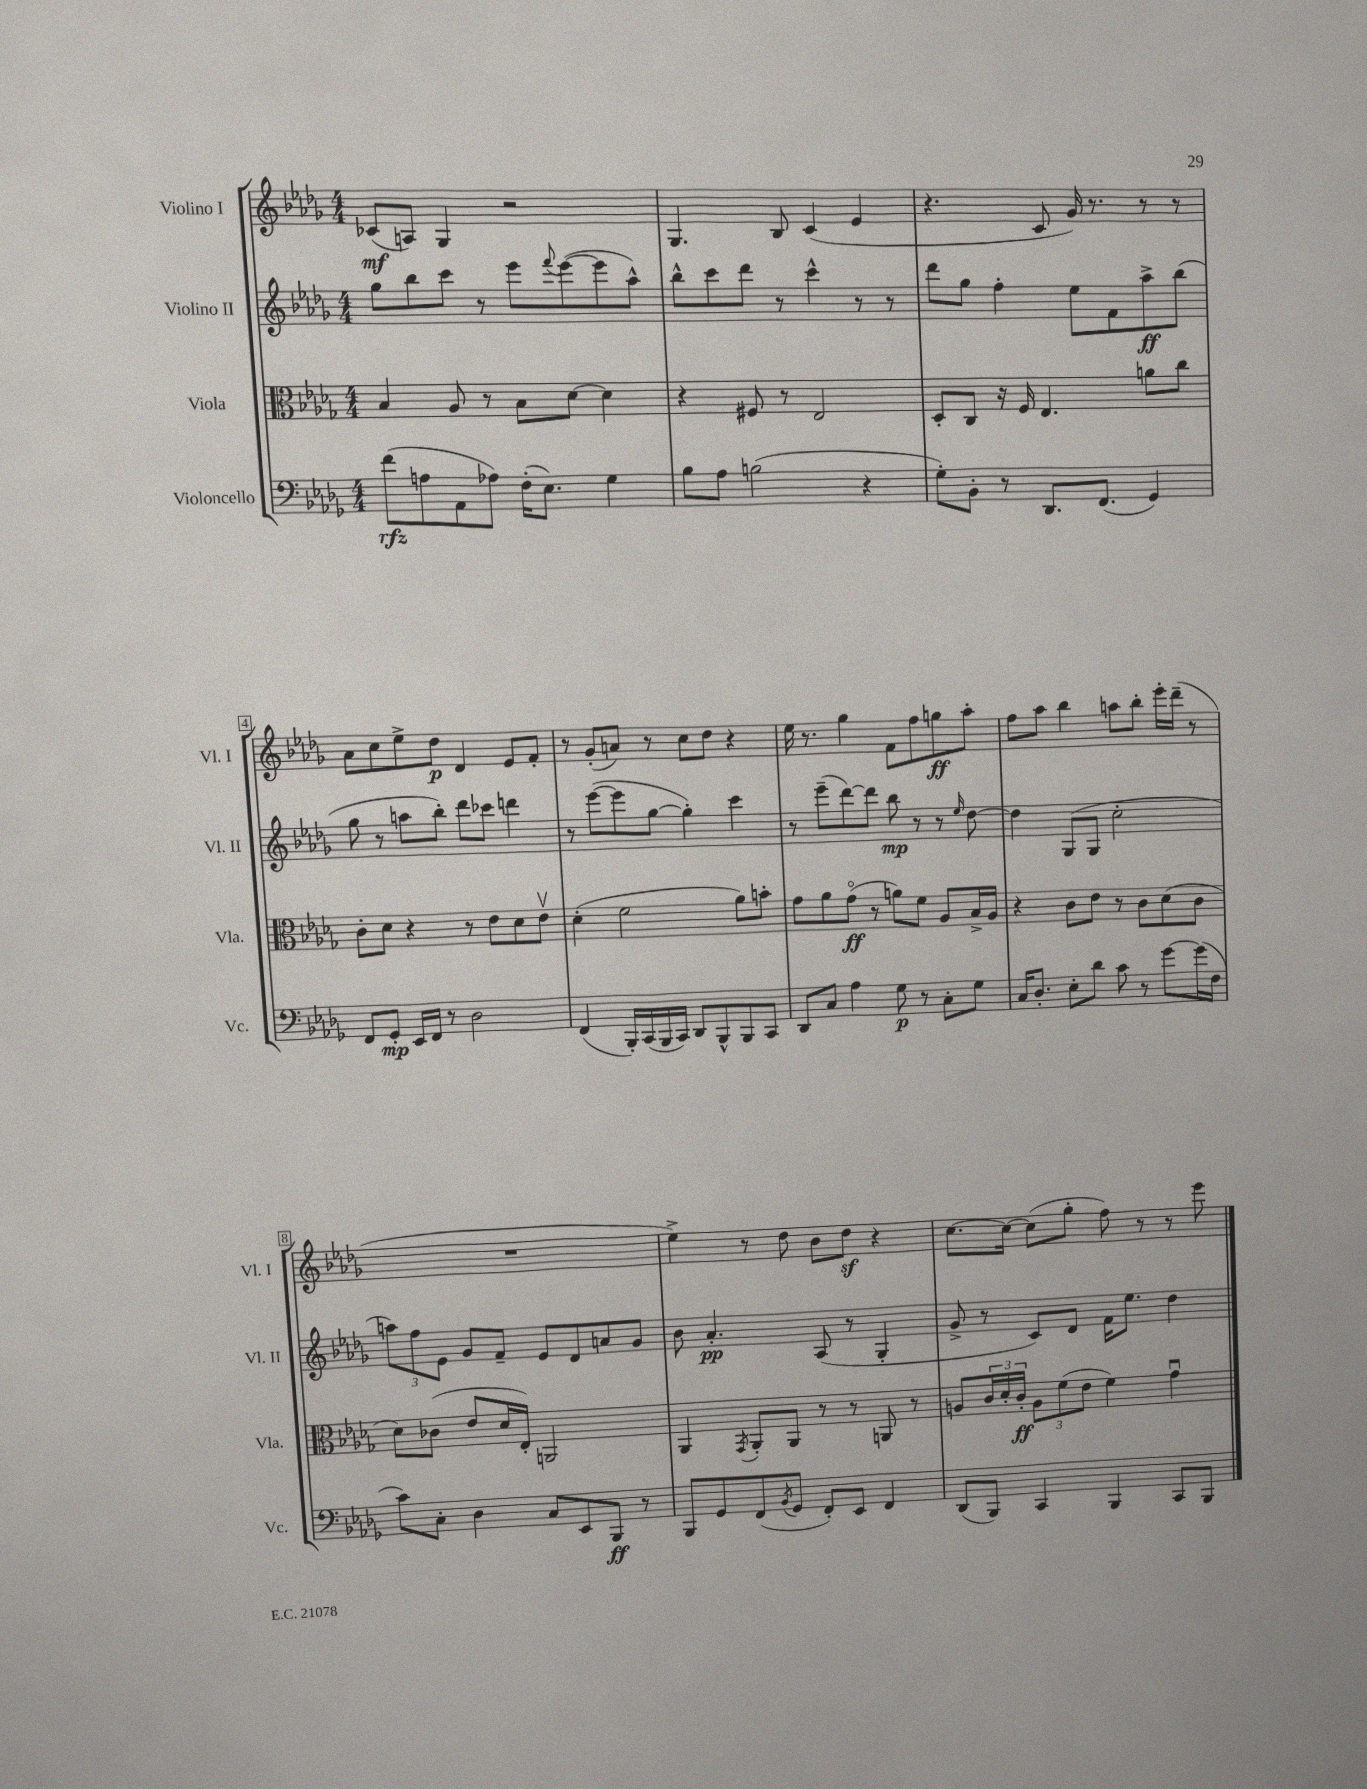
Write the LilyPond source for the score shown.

<<
\new StaffGroup <<
\new Staff = "s0" \with { instrumentName = "Violino I" shortInstrumentName = "Vl. I" } {
    \clef treble \key des \major \numericTimeSignature \time 4/4
    ces'8\mf( a8) ges4 r2 |
    ges4. bes8 c'4( ees'4 |
    r4. c'8 ges'16) r8. r8 r8 |
    aes'8 c''8 ees''8-> des''8\p des'4 ees'8 f'8-. |
    r8 ges'8-.( a'8) r8 c''8 des''8 r4 |
    ees''16 r8. ges''4 f'8 f''8 g''8\ff aes''8-. |
    f''8 aes''8 bes''4 a''8 bes''8-. ees'''16-. des'''16--( r8 |
    R1 |
    ees''4->) r8 des''8 bes'8 des''8\sf r4 |
    c''8.~ c''16~ c''8( ges''8-. f''8) r8 r8 ees'''8 \bar "|." |
}
\new Staff = "s1" \with { instrumentName = "Violino II" shortInstrumentName = "Vl. II" } {
    \clef treble \key des \major \numericTimeSignature \time 4/4
    ges''8 bes''8 c'''8 r8 ees'''8 \appoggiatura { f'''8 } ees'''8~( ees'''8 aes''8-^) |
    bes''8-^ c'''8 des'''8 r8 c'''4-^ r8 r8 |
    des'''8 ges''8 f''4-. ees''8 f'8 aes''8->\ff bes''8( |
    ges''8 r8 a''8 bes''8-.) des'''8 ces'''8 d'''4 |
    r8 ees'''8~( ees'''8 ges''8~ ges''4-.) c'''4 |
    r8 ees'''8--( des'''8~) des'''8 bes''8\mp r8 r8 \grace { ees''16 } des''8~ |
    des''4 ges8( ges8 c''2-. |
    \tuplet 3/2 { a''8) f''8 ees'8 } ges'8 f'8-- ees'8 des'8 a'8 ges'8 |
    bes'8 aes'4.-.\pp aes8( r8 ges4-. |
    ges'8-> r8 c'8) des'8 f'16 ees''8. des''4 \bar "|." |
}
\new Staff = "s2" \with { instrumentName = "Viola" shortInstrumentName = "Vla." } {
    \clef alto \key des \major \numericTimeSignature \time 4/4
    bes4 aes8 r8 bes8 des'8~ des'4 |
    r4 fis8 r8 ees2 |
    des8-. c8 r16 f16 ees4. a'8 c''8 |
    c'8-. des'8 r4 r8 ees'8 des'8 ees'8\upbow |
    des'4-.( f'2 aes'8) b'8-. |
    ges'8 aes'8 ges'8\flageolet\ff( r8 a'8) f'8 aes8 bes16-> aes16 |
    r4 c'8 ees'8 r8 c'8 des'8( c'8 |
    des'8) ces'8( ees'8 des'16 ees16-.) a,2 |
    aes,4 \acciaccatura { ges,8 } aes,8-. aes,8 r8 r8 a,8 r8 |
    a8 \tuplet 3/2 { c'16 des'16-. c'16-.\ff } \tuplet 3/2 { a8 f'8( ees'8 } f'4) ges'4\downbow \bar "|." |
}
\new Staff = "s3" \with { instrumentName = "Violoncello" shortInstrumentName = "Vc." } {
    \clef bass \key des \major \numericTimeSignature \time 4/4
    f'8\rfz( a8 aes,8 aes8) f16-.( ees8.) ges4 |
    bes8 aes8 b2( r4 |
    ges8-.) bes,8-. r8 des,8. f,8.( ges,4) |
    f,8 ges,8-.\mp ees,16 f,16 r8 des2 |
    f,4( bes,,16-.) c,16( bes,,16 c,16) des,8 bes,,8-^ bes,,8 c,8 |
    des,8 c8 aes4 ges8\p r8 c8-. ges8 |
    c16 des8.-. ees8-. des'8 c'8 r8 ges'8~ ges'16( f16 |
    c'8) c8-. des4 c8 ees,8 bes,,8\ff r8 |
    bes,,8 ges,8 f,8( \acciaccatura { bes,8 } ges,8 f,8-.) ees,8 f,4 |
    des,8( bes,,8) c,4 bes,,4 c,8 bes,,8 \bar "|." |
}
>>
>>
\layout { \context { \Score \override BarNumber.stencil = #(make-stencil-boxer 0.1 0.3 ly:text-interface::print) } }
